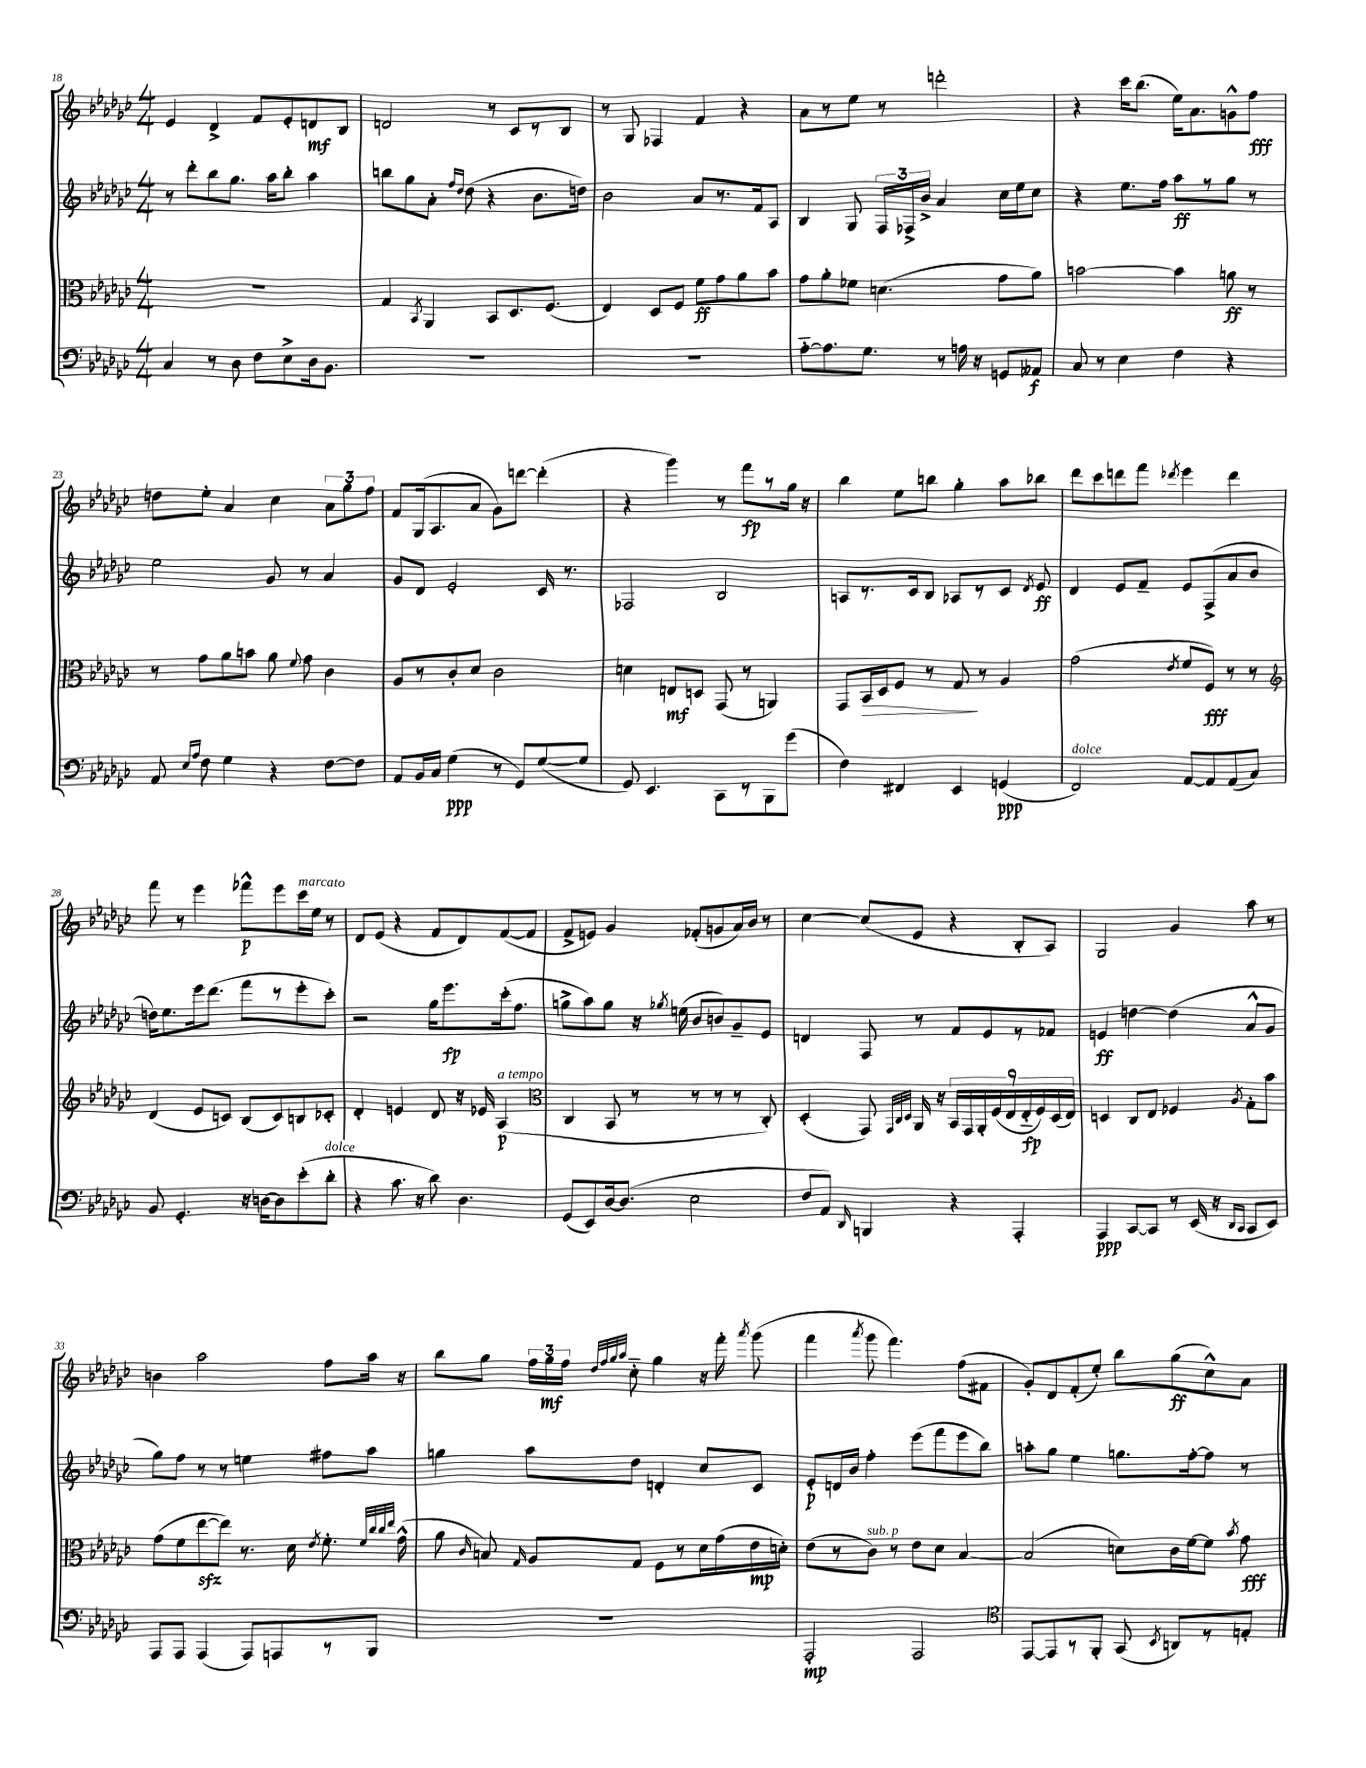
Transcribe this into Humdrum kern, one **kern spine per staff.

**kern	**kern	**kern	**kern
*staff4	*staff3	*staff2	*staff1
*clefF4	*clefC3	*clefG2	*clefG2
*k[b-e-a-d-g-c-]	*k[b-e-a-d-g-c-]	*k[b-e-a-d-g-c-]	*k[b-e-a-d-g-c-]
*M4/4	*M4/4	*M4/4	*M4/4
4C-	1r	8r	4e-
.	.	8ddd-'	.
8r	.	8bb-	4d-^
8D-	.	8.gg-	.
8F	.	.	8f
.	.	16aa-	.
8E-^	.	8bb-'	8e-'
16D-	.	4aa-	8d
8.BB-	.	.	.
.	.	.	8B-
=	=	=	=
1r	4G-	8bb	2d
.	.	8gg-	.
.	8qBB-	.	.
.	4AA-	8a-'	.
.	.	16qqff	.
.	.	16qqdd-	.
.	.	(8dd-	.
.	8BB-	4r	8r
.	8.D-	.	8c-
.	.	8.b-	8r
.	(8.F	.	.
.	.	.	8B-
.	.	16dd)	.
=	=	=	=
1r	4E-)	2b-	8r
.	.	.	8G-
.	8D-	.	4F-
.	8F	.	.
.	8f	8a-	4f
.	8g-	8.r	.
.	8a-	.	4r
.	.	16f	.
.	8b-	8A-	.
=	=	=	=
[8A-'~	8g-	4B-	8a-
8.A-]	8a-'	.	8r
.	8f-	8G-	8ee-
8.G-	.	.	.
.	(4.d	24F	8r
.	.	24F-^	.
.	.	24b-^	.
8r	.	4a-	2ddd'
16A	.	.	.
16r	.	.	.
8GG	8g-	16cc-	.
.	.	16ee-	.
8AA--	8a-)	8cc-	.
=	=	=	=
8C-	[2b	4r	4r
8r	.	.	.
4E-	.	8.ee-	16ccc-
.	.	.	(8.bb-
.	.	16ff	.
4F	4b]	8aa-	16ee-)
.	.	.	8.a-
.	.	8r	.
4r	8a	8gg-	8g^^
.	8r	8r	8ff
=	=	=	=
8AA-	8r	2ee-	8dd
16qqE-	.	.	.
16qqA-	.	.	.
8F	8g-	.	8ee-'
4G-	8a-	.	4a-
.	8b	.	.
4r	8a-	8g-	4cc-
.	8qqf	.	.
.	8g-	8r	.
[8F	4c-	4a-	12a-
.	.	.	12gg-
8F]	.	.	.
.	.	.	12ff
=	=	=	=
8AA-	8A-	8g-	8f
16BB-	8r	8d-	(16G-
16C-	.	.	8.A-
(4G-	8c-'	2e-'	.
.	8d-	.	8a-
8r	2c-	.	8g-)
8GG-)	.	.	[8ddd
([8G-	.	16c-	(4ddd']
.	.	8.r	.
8G-]	.	.	.
=	=	=	=
8GG-)	4d	2F-	4r
4.EE-	.	.	.
.	8E	.	4ggg-)
.	8D	.	.
8CC-	(8GG-	2B-	8r
8r	8r	.	8fff
8BBB-	4AA)	.	8r
(8g-	.	.	16gg-
.	.	.	16r
=	=	=	=
4F)	8GG-	8A	4bb-
.	16BB-	8.r	.
.	16D-	.	.
4FF#	8F	.	8ee-
.	.	16c-	.
.	8r	8B-	8bb
4EE-	8G-	8A-	4gg-'
.	8r	8r	.
(4GG	4A-	8c-	8aa-
.	.	8qd-	.
.	.	8e-	8bb-
=	=	=	=
2FF)	(2g-	4d-	8ddd-
.	.	.	8ccc-
.	.	8e-	8ddd
.	.	8f~	8fff
.	8qe-	.	8qddd-
[8AA-	8f	8e-	4eee-
8AA-]	8F)	(8F^	.
(8AA-	8r	8a-	4ddd-
8C-)	8r	8b-	.
=	=	=	=
*	*clefG2	*	*
8BB-	(4d-	16dd)	8fff
.	.	8.ee-	.
4.GG-'	.	.	8r
.	8e-	16eee-	4eee-
.	.	(8.ddd-	.
.	8c)	.	.
16r	(8B-	8fff	8fff-^^
[16D	.	.	.
8D]	8c)	8r	8eee-
(8e-'	8B	8eee-'	16ccc-
.	.	.	16ee-
8d-'	8c-'	8ccc-')	8r
=	=	=	=
4r	4d-'	2r	8d-
.	.	.	(8e-
8.c-	4e	.	4r
16r	.	.	.
8d-)	8d-	16gg-	8f
.	.	8.eee-	.
4.D-	16r	.	8d-)
.	16e-	.	.
.	(4A-	(16ccc-'	([8f
.	.	8.ff	.
.	.	.	8f]
=	=	=	=
*	*clefC3	*	*
(8GG-	4C-	8gg^	8f^
8EE-)	.	8aa-)	8e)
[16D-	8BB-	8gg	4g-
(8.D-]	.	.	.
.	8r	16r	.
.	.	8qgg-	.
.	.	(16ee	.
2E-	8r	8b-	(8f-'
.	8r	8b)	8g
.	8r	8g-~	16a-)
.	.	.	16b-
.	8C-')	8e-	8r
=	=	=	=
8F	(4D-'	4d	[4cc-
8AA-)	.	.	.
16qqDD-	.	.	.
4BBB	8GG-)	8F	(8cc-]
.	32qqGG-	.	.
.	32qqC-	.	.
.	32qqD-	.	.
.	16AA-	8r	8e-
.	16r	.	.
4r	18BB-	8f	4r
.	18GG-	.	.
.	18AA-'	.	.
.	.	8e-	.
.	(18F	.	.
.	18E-	.	.
4AAA-'	.	8r	8B-'
.	18E-'~	.	.
.	18F)	.	.
.	.	8f-	8A-)
.	(18D-	.	.
.	18E-)	.	.
=	=	=	=
4AAA-	4D	4e	2G-
[8CC-	8C-	[4dd	.
8CC-]	8E-	.	.
8r	4F-	(4dd]	4g-
(16EE-	.	.	.
16r	.	.	.
16qqDD-	.	.	.
16qqCC-	8qA-	.	.
8CC-	8G-'	8a-^^	8aa-
8EE-)	8b-	8g-	8r
=	=	=	=
8AAA-	(8g-	8gg-)	4b
8AAA-	8f	8ff	.
(4AAA-	[8ee-	8r	2aa-
.	8ee-])	8r	.
8AAA-)	8.r	4ee	.
8AAA	.	.	.
.	16d-	.	.
.	8qe-	.	.
8r	8.f'	8ff#	8ff
8BBB-	.	8aa-	16aa-
.	32qqf	.	.
.	32qqcc-	.	.
.	32qqcc-	.	.
.	32qqee-	.	.
.	(16g-^^	.	16r
=	=	=	=
1r	8a-	4gg	8bb-
.	16qqc-	.	.
.	8B)	.	8gg-
.	16qqG-	.	.
.	8A-	8aa-	24ff
.	.	.	24gg-
.	.	.	24ff
.	.	.	32qqdd-
.	.	.	32qqff
.	.	.	32qqgg-
.	.	.	32qqaa-
.	8G-	8dd-	8cc-'~
.	8F	4d'	4gg-
.	8r	.	.
.	16d-	8cc-	16r
.	(16g-	.	16fff'
.	.	.	8qaaa-
.	16e-	8c-	(8ggg-
.	16d')	.	.
=	=	=	=
2AAA-'	(8e-	8e-'	4fff
.	8r	16d	.
.	.	16b-	.
.	.	.	8qaaa-
.	8c-)	4ff'	8ggg-
.	8r	.	4.fff)
2AAA-	8e-	(8eee-	.
.	8d-	8fff	.
.	[4B-	8eee-	(8ff
.	.	8bb-)	8f#
=	=	=	=
*clefC4	*	*	*
[8EE-	(2B-]	8aa'	8g-')
8EE-]	.	8gg-	8d-
8r	.	4ee-	(8f'
8FF'	.	.	8ee-')
(8GG-	8d)	8.gg	8bb-
8qBB-	.	.	.
8AA)	16c-	.	(8gg-
.	[16f	[16ff'	.
8r	8f]	8ff]	8cc-^^)
.	8qb-	.	.
8E'	8g-	8r	8a-
==	==	==	==
*-	*-	*-	*-
